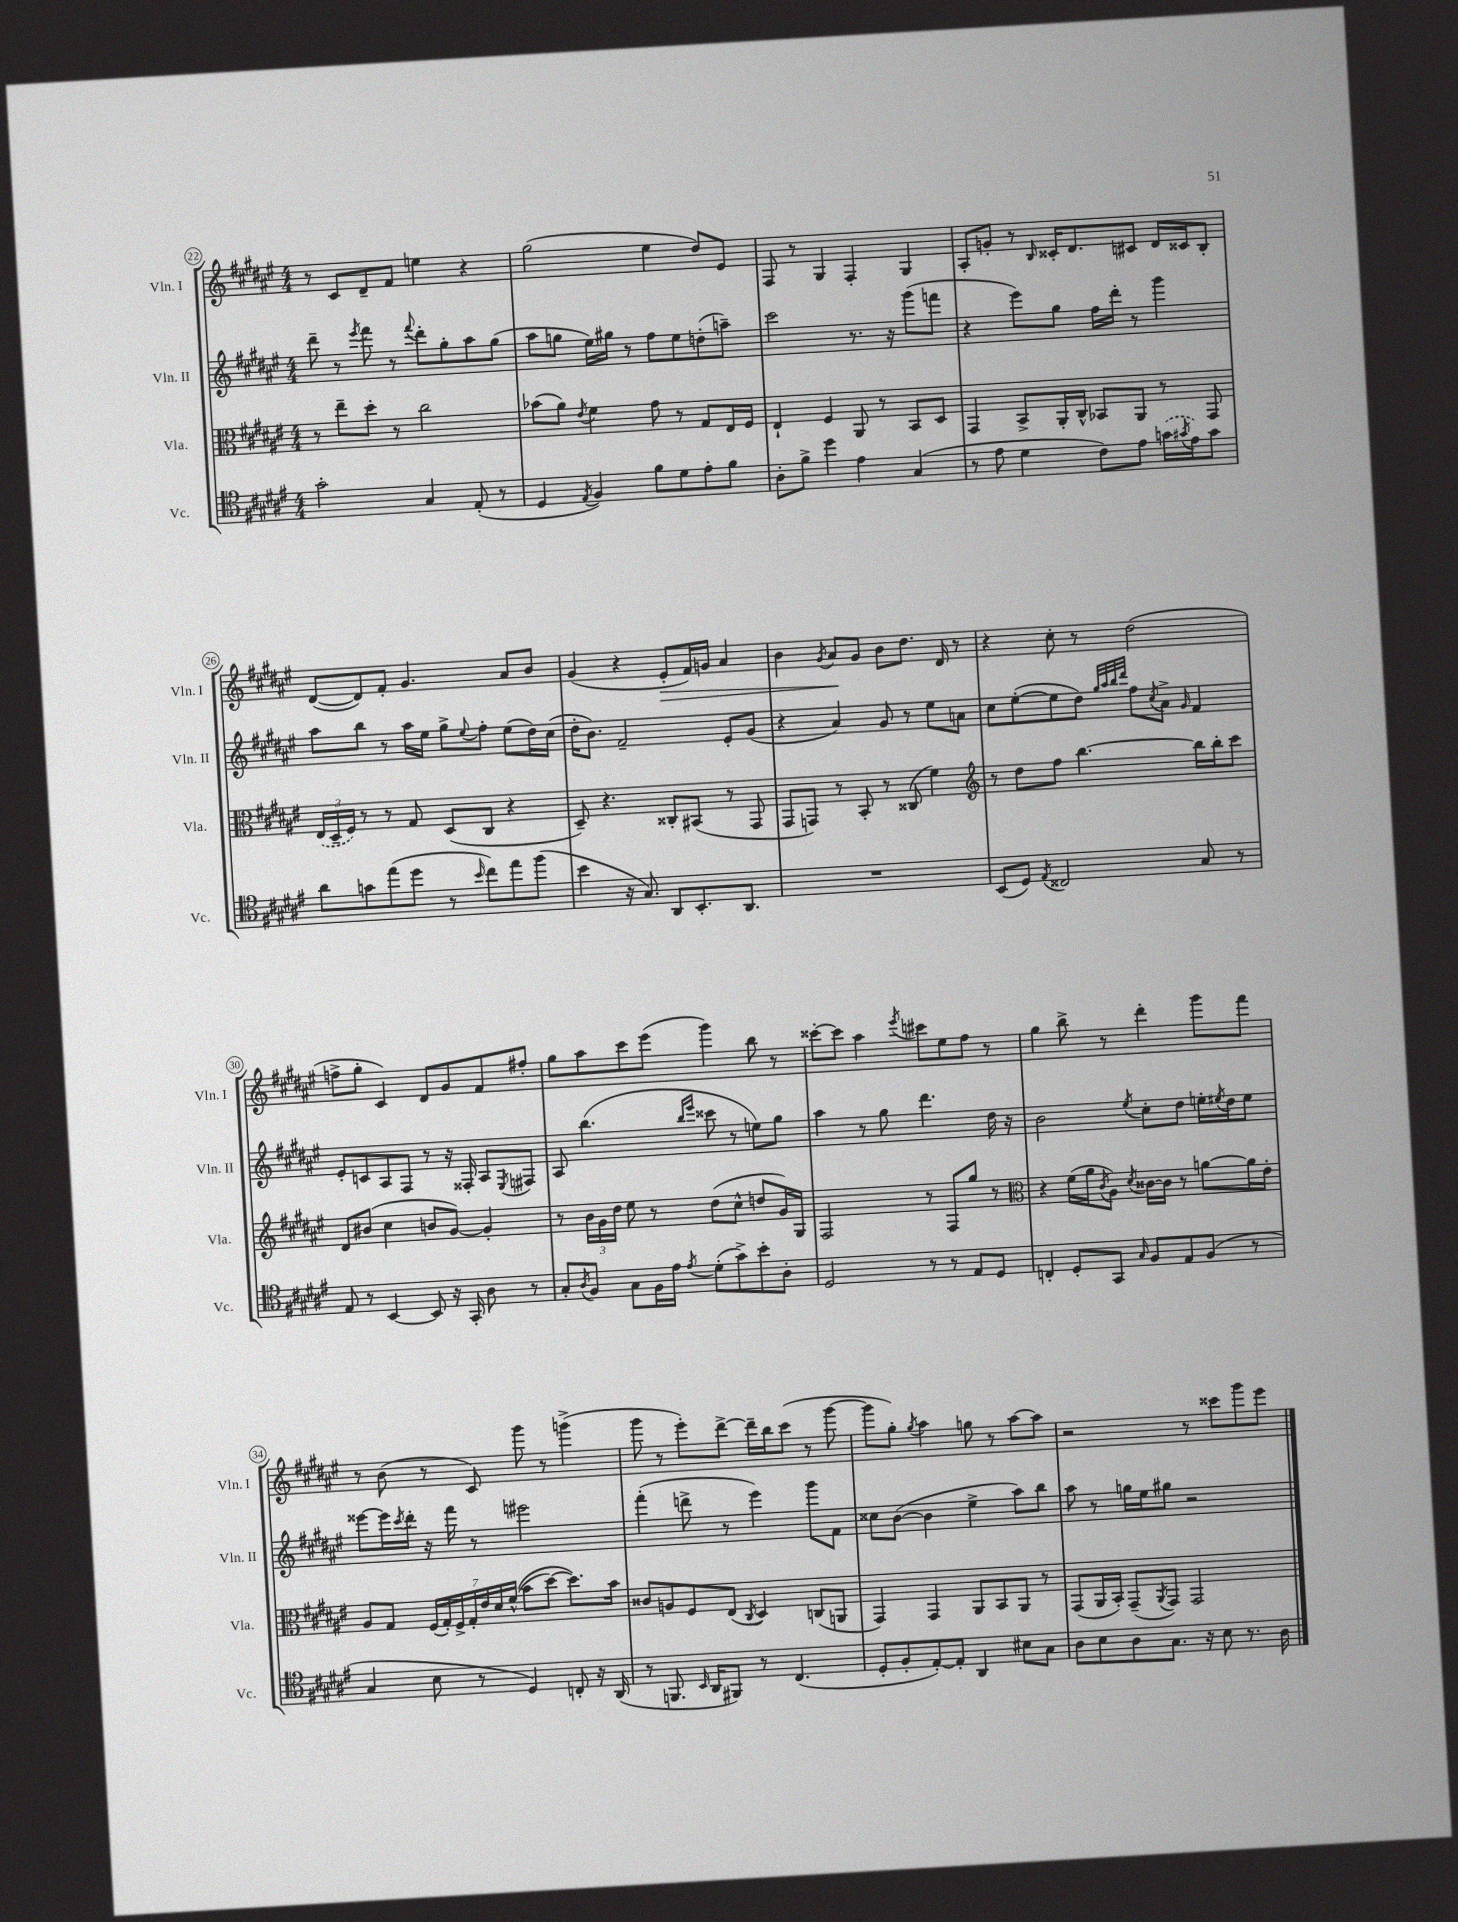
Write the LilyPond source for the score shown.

<<
\new StaffGroup <<
\new Staff = "s0" \with { instrumentName = "Vln. I" shortInstrumentName = "Vln. I" } {
    \clef treble \key fis \major \numericTimeSignature \time 4/4
    r8 cis'8 dis'8-- fis'8 e''4 r4 |
    gis''2( eis''4 dis''8) eis'8 |
    fis8 r8 gis4 fis4-. gis4 |
    ais8-. g'8-. r8 \grace { b16 } cisis'16-. dis'8. cis'8 dis'16 cisis'16 b8-. |
    dis'8~( dis'8) fis'8-. gis'4. ais'8 b'8 |
    gis'4( r4 eis'8-.\> fis'16) g'16 ais'4 |
    b'4 \acciaccatura { gis'8 } ais'8\! gis'8 b'8 dis''8. dis'16 r8 |
    r4 cis''8-. r8 dis''2( |
    f''8-> gis''8-. cis'4) dis'8 gis'8 fis'8 fis''8-. |
    gis''8 ais''8 cis'''8 eis'''8( gis'''4) b''8 r8 |
    cisis'''8~-. cisis'''8 ais''4 \acciaccatura { eis'''8 } cis'''8 eis''8 fis''8 r8 |
    gis''4 b''8-> r8 dis'''4-. gis'''8 fis'''8 |
    r8 b'8( r8 cis'8) gis'''8 r8 g'''4->( |
    gis'''8 r8 eis'''8-.) dis'''8~-> dis'''16-- b''16 cis'''8( r8 gis'''8~ |
    gis'''8 gis''8-.) \acciaccatura { gis''8 } ais''4 g''8 r8 ais''8~ ais''8 |
    r2 r8 cisis'''8 gis'''8 eis'''8 \bar "|." |
}
\new Staff = "s1" \with { instrumentName = "Vln. II" shortInstrumentName = "Vln. II" } {
    \clef treble \key fis \major \numericTimeSignature \time 4/4
    dis'''8-- r8 \acciaccatura { eis'''8 } fis'''8 r8 \appoggiatura { fis'''8 } dis'''8-. gis''8-. ais''8 gis''8( |
    ais''8 g''8 eis''16) gis''16 r8 fis''8 eis''8 d''8-.( a''8--) |
    cis'''2 r8. r16 gis'''8( f'''8 |
    r4 eis'''8) gis''8 fis''16 dis'''16-. r8 gis'''4 |
    ais''8 b''8 r8 ais''16 eis''16 gis''8-> \appoggiatura { eis''8 } fis''8-. eis''8( dis''16) cis''16( |
    dis''16-. b'8.) fis'2-- eis'8-. gis'8( |
    r4 ais'4) gis'8 r8 eis''8 a'8 |
    cis''8 eis''8~-.( eis''8 dis''8) \grace { gis''32 ais''32 b''32 dis'''32 } fis''8 \acciaccatura { cis''8 } ais'8-> \grace { gis'16 } fis'4 |
    eis'8-. c'8 ais8 fis8 r8 r16 fisis16-. ais8 \acciaccatura { eis8 } fis8 |
    ais8 b''4.( \grace { b''16 eis'''16 } cisis'''8 r8 e''8) gis''8 |
    ais''4 r8 gis''8 dis'''4. dis''16 r16 |
    b'2 \acciaccatura { eis''8 } cis''8-. dis''8 e''16-. \acciaccatura { eis''8 } dis''16 eis''8 |
    eisis'''8~ eisis'''16 \acciaccatura { cis'''8 } dis'''16-. r16 fis'''16 r8 eis'''2 |
    fis'''4-.( d'''8-> r8 eis'''4) gis'''8 fis'8 |
    cisis''8 b'8~( b'4 eis''4-> ais''8) b''8 |
    ais''8 r8 g''16 eis''16 gis''8 r2 \bar "|." |
}
\new Staff = "s2" \with { instrumentName = "Vla." shortInstrumentName = "Vla." } {
    \clef alto \key fis \major \numericTimeSignature \time 4/4
    r8 eis''8-- dis''8-. r8 cis''2 |
    bes'8( ais'8) \acciaccatura { eis'8 } fis'4 gis'8 r8 gis8 eis16 fis16 |
    eis4-! fis4 ais,8 r8 b,8 dis8 |
    gis,4 b,8-> ais,16-. cis16-^ bes,8 ais,8 r8 gis,8 |
    \tuplet 3/2 { \once \slurDashed eis16( dis16-- fis16) } r8 r8 gis8 dis8( cis8 r4 |
    dis8--) r4. cisis8-. bis,8( r8 gis,8 |
    gis,8 g,8) r8 b,8-. r8 cisis8( fis'4) |
    \clef treble r8 dis''8 fis''8 b''4.~ b''16 b''16-. cis'''8 |
    dis'8 bis'8( cis''4 b'8 gis'8~) gis'4-. |
    r8 \tuplet 3/2 { b'16 gis'16 dis''16 } eis''8 r8 dis''8( cis''8-^ d''8 gis'16) gis16 |
    fis2 r8 fis8 gis''8 r8 |
    \clef alto r4 fis'16( ais'16 \acciaccatura { cis'8 } ais8) \acciaccatura { dis'8 } cisis'16~ cisis'16 r8 a'8~ a'16 eis'16-. |
    ais8 gis8 \tuplet 7/4 { fis16( gis16-.) fis16-> gis16-. eis'16 dis'16 fis'16-^(\( } b'8 dis''8~) dis''8.\) b'16 |
    cisis'8 a8 fis8 eis8( \acciaccatura { cis8 } dis4) c8( a,8 |
    gis,4) gis,4 ais,8 b,8 ais,8 r8 |
    gis,8( ais,16 b,16-.) gis,8--( \acciaccatura { ais,8 } gis,8) gis,2 \bar "|." |
}
\new Staff = "s3" \with { instrumentName = "Vc." shortInstrumentName = "Vc." } {
    \clef tenor \key fis \major \numericTimeSignature \time 4/4
    gis'2-. gis4 eis8-.( r8 |
    dis4 \acciaccatura { eis8 } fis4) fis'8 dis'8 eis'8-. fis'8 |
    ais8-. fis'8-> dis''4 eis'4 gis4( |
    r8 eis'8 dis'4 cis'8) eis'8 \once \slurDashed g'16( \acciaccatura { gis'8 } eis'16) gis'8 |
    ais'8 g'8 eis''8( dis''8 r8 \grace { b'16 } cis''8) eis''8 fis''8( |
    b'4 r16 gis8.) ais,8 b,8.-. ais,8. |
    R1 |
    b,8( dis8) \acciaccatura { eis8 } cisis2 gis8 r8 |
    eis8 r8 b,4~ b,8 r16 gis,16-. ais8 r8 |
    gis8-. \acciaccatura { ais8 } fis8 gis8 fis16 eis'16 \acciaccatura { eis'8 } dis'8-.( gis'8->) b'8-. ais8-. |
    dis2 r8 r8 eis8 dis8 |
    c4-. dis8-. gis,8 \grace { gis16 } fis8 eis8 fis8( r8 |
    gis4 b8 r8 dis4) c8-. r16 ais,16( |
    r8 f,8. \grace { b,16 } ais,16 fis,8) r8 cis4.( |
    dis8-. fis8-. eis8~-.) eis8-. ais,4 bis8 gis8 |
    ais8 b8 ais8 gis8. r16 b8 r8. ais16 \bar "|." |
}
>>
>>
\layout { \context { \Score currentBarNumber = #22 \override BarNumber.stencil = #(make-stencil-circler 0.1 0.3 ly:text-interface::print) } }
